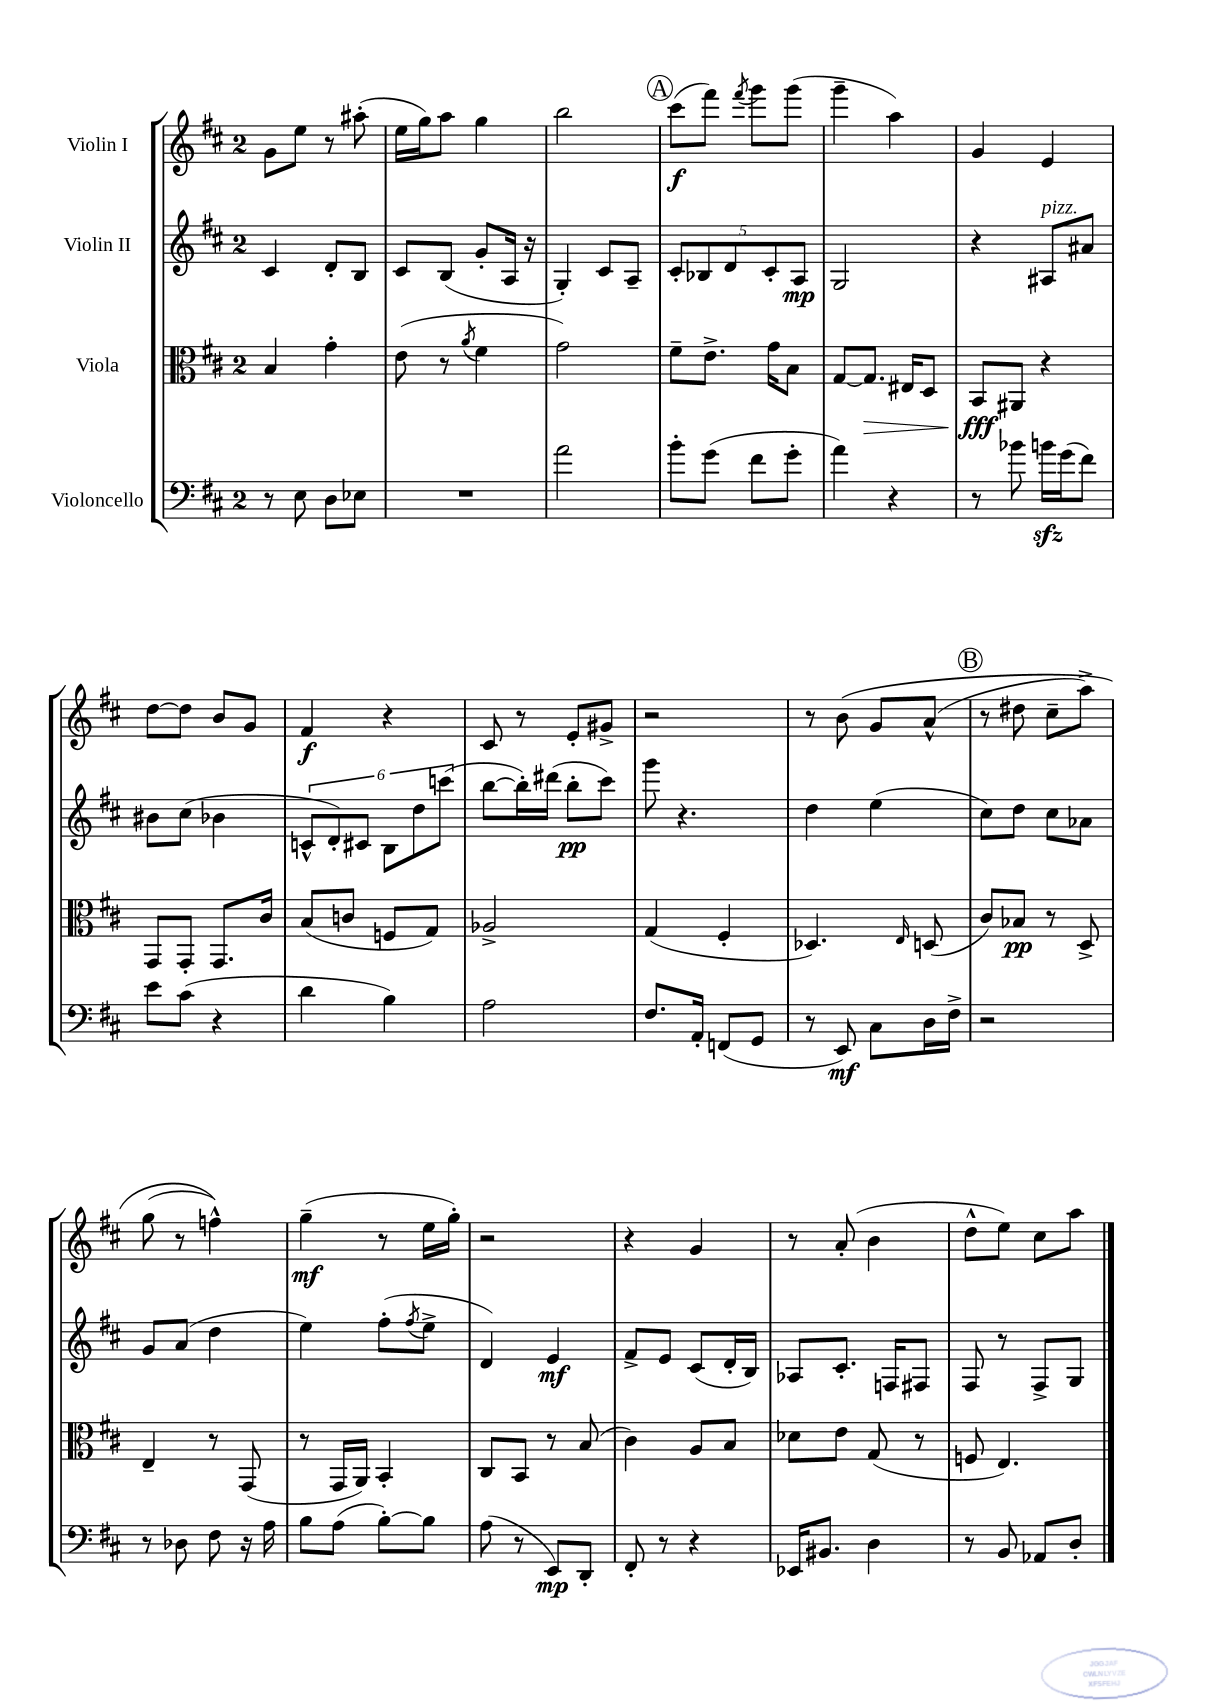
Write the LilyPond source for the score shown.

<<
\new StaffGroup <<
\new Staff = "s0" \with { instrumentName = "Violin I" } {
    \clef treble \key d \major \once \override Staff.TimeSignature.style = #'single-digit \time 2/4
    g'8 e''8 r8 ais''8-.( |
    e''16 g''16) a''8 g''4 |
    b''2 |
    \mark \markup { \circle "A" } cis'''8\f( fis'''8) \acciaccatura { fis'''8 } g'''8 g'''8( |
    g'''4-- a''4) |
    g'4 e'4 |
    d''8~ d''8 b'8 g'8 |
    fis'4\f r4 |
    cis'8 r8 e'8-. gis'8-> |
    r2 |
    r8 b'8\( g'8 a'8-^( |
    \mark \markup { \circle "B" } r8 dis''8 cis''8-- a''8->) |
    g''8( r8 f''4-^)\) |
    g''4--\mf( r8 e''16 g''16-.) |
    r2 |
    r4 g'4 |
    r8 a'8-.( b'4 |
    d''8-^ e''8) cis''8 a''8 \bar "|." |
}
\new Staff = "s1" \with { instrumentName = "Violin II" } {
    \clef treble \key d \major \once \override Staff.TimeSignature.style = #'single-digit \time 2/4
    cis'4 d'8-. b8 |
    cis'8 b8( g'8-. a16 r16 |
    g4-.) cis'8 a8-- |
    \mark \markup { \circle "A" } \tuplet 5/4 { cis'8-. bes8 d'8 cis'8-. a8\mp } |
    g2 |
    r4 ais8^\markup { \italic "pizz." } ais'8 |
    bis'8 cis''8( bes'4 |
    \tuplet 6/4 { c'8-^ d'8-.) cis'8 b8 d''8 c'''8( } |
    b''8~ b''16-.) dis'''16( b''8-.\pp cis'''8) |
    g'''8 r4. |
    d''4 e''4( |
    \mark \markup { \circle "B" } cis''8) d''8 cis''8 aes'8 |
    g'8 a'8( d''4 |
    e''4) fis''8-.( \acciaccatura { fis''8 } e''8-> |
    d'4) e'4\mf |
    fis'8-> e'8 cis'8( d'16-. b16) |
    aes8 cis'8.-. f16 fis8 |
    fis8 r8 fis8-> g8 \bar "|." |
}
\new Staff = "s2" \with { instrumentName = "Viola" } {
    \clef alto \key d \major \once \override Staff.TimeSignature.style = #'single-digit \time 2/4
    b4 g'4-. |
    e'8( r8 \acciaccatura { a'8 } fis'4 |
    g'2) |
    \mark \markup { \circle "A" } fis'8-- e'8.-> g'16 b8 |
    g8~ g8.\> eis16 d8 |
    b,8\fff\! ais,8 r4 |
    g,8 g,8-. g,8. cis'16 |
    b8( c'8 f8 g8) |
    aes2-> |
    g4( fis4-. |
    des4.) \grace { e16 } d8( |
    \mark \markup { \circle "B" } cis'8) bes8\pp r8 d8-> |
    e4-- r8 g,8( |
    r8 g,16 a,16) b,4-. |
    cis8 b,8 r8 b8( |
    cis'4) a8 b8 |
    des'8 e'8 g8( r8 |
    f8 e4.) \bar "|." |
}
\new Staff = "s3" \with { instrumentName = "Violoncello" } {
    \clef bass \key d \major \once \override Staff.TimeSignature.style = #'single-digit \time 2/4
    r8 e8 d8 ees8 |
    R2 |
    a'2 |
    \mark \markup { \circle "A" } b'8-. g'8( fis'8 g'8-. |
    a'4) r4 |
    r8 bes'8 b'16\sfz g'16( fis'8) |
    e'8 cis'8( r4 |
    d'4 b4) |
    a2 |
    fis8. a,16-. f,8( g,8 |
    r8 e,8\mf) cis8 d16 fis16-> |
    \mark \markup { \circle "B" } r2 |
    r8 des8 fis8 r16 a16 |
    b8 a8( b8~-.) b8 |
    a8( r8 e,8\mp) d,8-. |
    fis,8-. r8 r4 |
    ees,16 bis,8. d4 |
    r8 b,8 aes,8 d8-. \bar "|." |
}
>>
>>
\layout { \context { \Score \remove "Bar_number_engraver" } }
